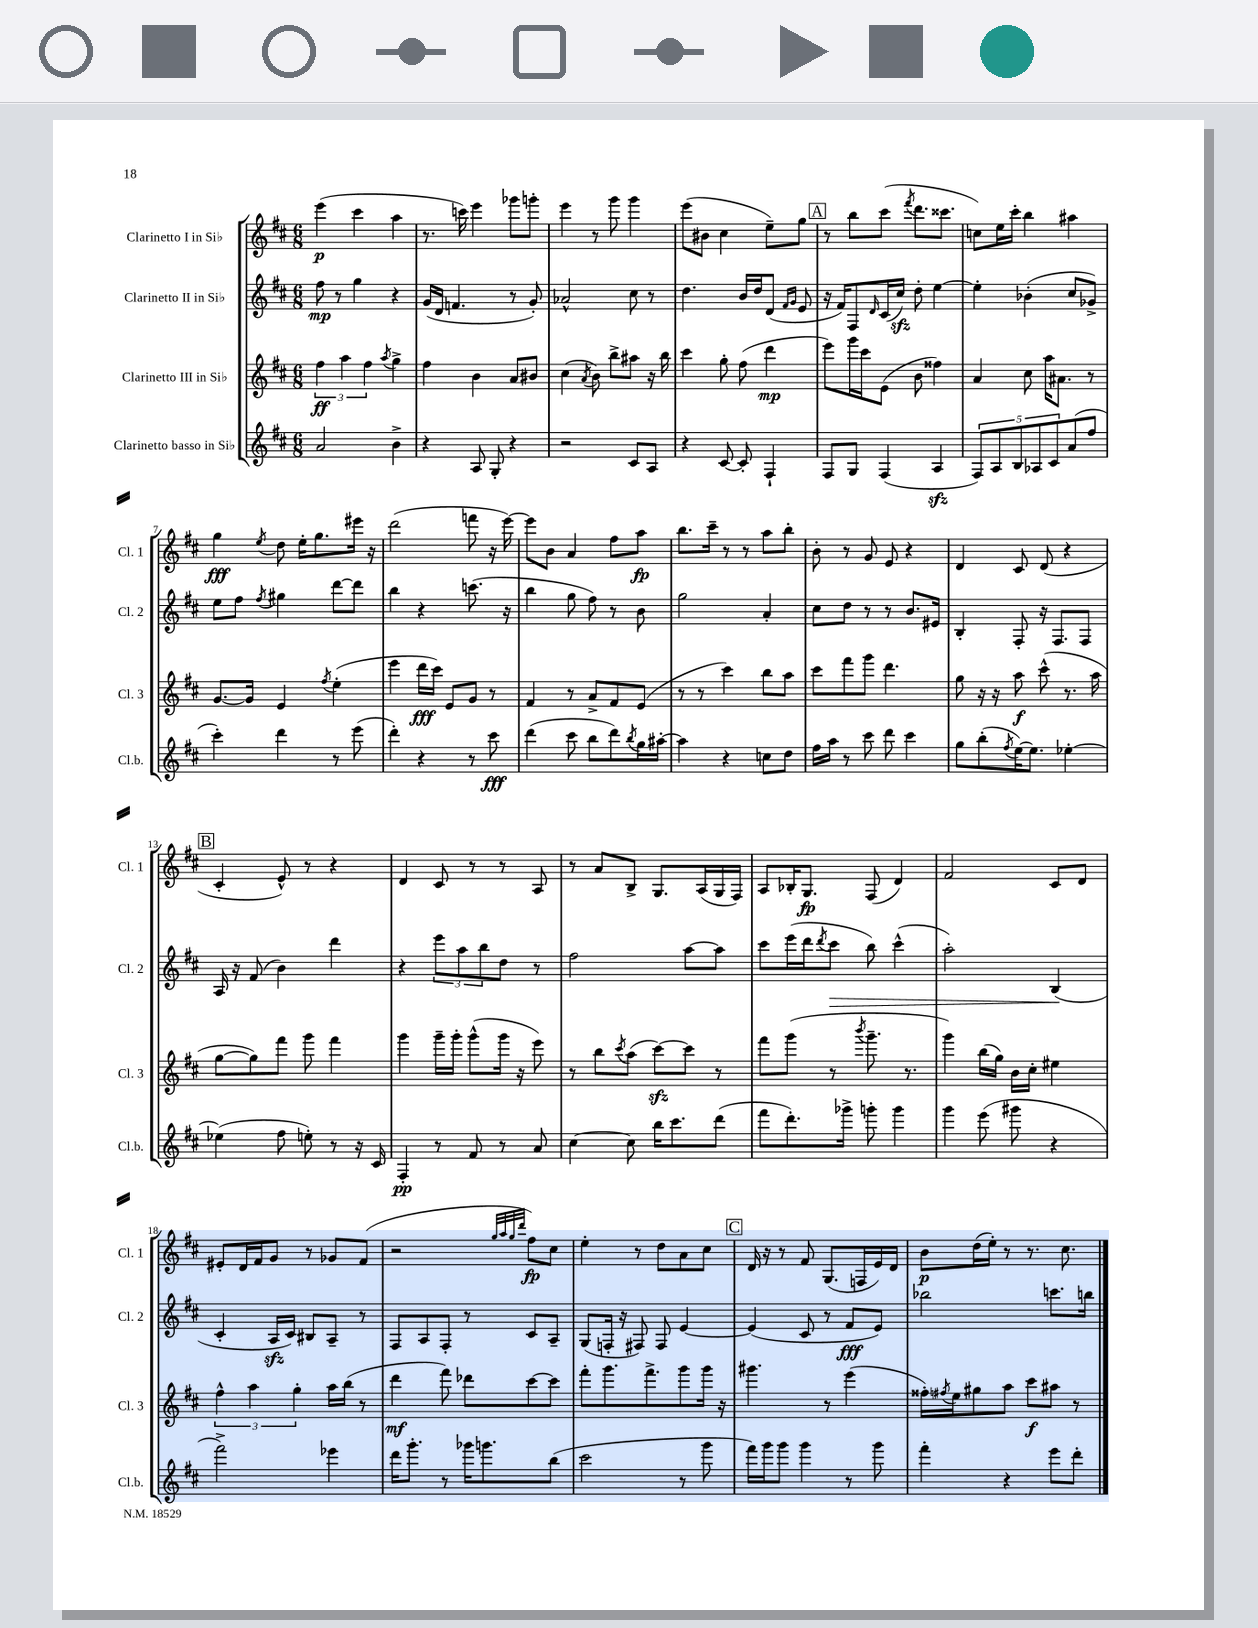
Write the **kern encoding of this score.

**kern	**kern	**kern	**kern
*staff4	*staff3	*staff2	*staff1
*clefG2	*clefG2	*clefG2	*clefG2
*k[f#c#]	*k[f#c#]	*k[f#c#]	*k[f#c#]
*M6/8	*M6/8	*M6/8	*M6/8
2a	6ff#	8ff#	(4eee
.	.	8r	.
.	6aa	.	.
.	.	4gg	4ccc#
.	6ff#	.	.
.	8qaa	.	.
4b^	4gg^	4r	4aa
=	=	=	=
4r	4ff#	(16g	8.r
.	.	16d	.
.	.	4.f	.
.	.	.	16ccc)
8A	4b	.	4eee
8G'	.	.	.
4r	8a	8r	8ggg-
.	8b#	8g')	8ggg'
=	=	=	=
2r	(4cc#	2a-^^	4eee
.	8qa	.	.
.	8b)	.	8r
.	8bb^	.	8ggg
8c#	8aa#	8cc#	4ggg
8A	16r	8r	.
.	16bb	.	.
=	=	=	=
4r	4ccc#	4.dd	(8eee
.	.	.	8b#
[8c#	8gg'	.	4cc#
8c#']	(8ff#	16b	.
.	.	16dd	.
4F#`	4ddd	(8d	8ee~)
.	.	16qqf#	.
.	.	16qqg	.
.	.	8e	8gg
=	=	=	=
8F#	8eee)	16r	8r
.	.	16f#)	.
8G	16ggg	8F#	8bb
.	16ccc#	.	.
.	.	16qqd	.
(4F#	(8e	(16c#	(8ccc#
.	.	16cc#)	.
.	.	.	8qfff#
.	8b	8dd'	8.ddd
4A	4ff##)	[4ee	.
.	.	.	8.ccc##
=	=	=	=
10F#)	4a	4ee']	8cc)
10A	.	.	.
.	.	.	16ee
.	.	.	16ccc#'
10B	.	.	.
.	8cc#	(4b-'	4bb
10A-	.	.	.
.	16aa	.	.
10c#	.	.	.
.	8.a#	.	.
(8a	.	8cc#	4aa#
8ff#	8r	8g-^)	.
=	=	=	=
4ccc#')	[8.g	8ee	4gg
.	.	8ff#	.
.	16g]	.	.
.	.	8qff#	8qee
4ddd	4e	4gg#	8dd
.	.	.	16ee'
.	.	.	8.gg
.	8qff#	.	.
8r	(4ee'	[8ddd	.
(8eee	.	8ddd]	16eee#
.	.	.	16r
=	=	=	=
4ddd')	4eee	4bb	(2ddd
4r	16ddd	4r	.
.	16ccc#)	.	.
.	8e	.	.
8r	8g	(8.ccc	8fff
8ccc#	8r	.	16r
.	.	16r	[16eee)
=	=	=	=
(4ddd	4f#	4bb	8eee]
.	.	.	8b
8ccc#	8r	8gg	4a
8bb	8a^	8ff#)	.
8ddd)	8f#	8r	8ff#
8qbb	.	.	.
16gg	(8e	8b	8aa
[16aa#'	.	.	.
=	=	=	=
4aa#]	8r	2gg	8.bb
.	8r	.	.
.	.	.	16ccc#~
4r	4ccc#)	.	8r
.	.	.	8r
8cc	8bb	4a'	8aa
8dd	8aa	.	8bb'
=	=	=	=
16ff#	8ccc#	8cc#	8b'
16aa	.	.	.
8r	8fff#	8dd	8r
8ccc#	8ggg	8r	8g
8ddd	4.ddd	8r	8e
4ccc#	.	8.b	4r
.	.	16e#	.
=	=	=	=
8gg	8gg	4B'	4d
(8bb'	16r	.	.
.	16r	.	.
8qff#	.	.	.
[16ee)	8aa	8F#'	8c#
8.ee]	.	.	.
.	(8ccc#^^	16r	(8d
.	.	8.F#	.
[4ee-'	8.r	.	4r
.	.	8F#	.
.	16aa	.	.
=	=	=	=
(4ee-]	[8gg	16A	4c#'
.	.	16r	.
.	8gg])	(8f#	.
8ff#	8fff#	4b)	8e^^)
8ee')	8ggg	.	8r
8r	4fff#	4ddd	4r
16r	.	.	.
16c#	.	.	.
=	=	=	=
4F#'	4ggg	4r	4d
8r	16ggg~	12eee	8c#
.	16ggg'	.	.
.	.	12aa	.
8f#	(8ggg^^	.	8r
.	.	12bb	.
8r	16ggg	8dd	8r
.	16r	.	.
8a	8eee)	8r	8A
=	=	=	=
[4cc#	8r	2ff#	8r
.	8bb	.	8a
.	8qccc#	.	.
8cc#]	(8aa	.	8B^
16bb	[8ccc#)	.	8.G
8.ccc#	.	.	.
.	8ccc#]	[8aa	.
.	.	.	(16A
(8ddd	8r	8aa]	16G
.	.	.	16F#)
=	=	=	=
8fff#	8fff#	8ccc#	8A
8.ddd')	(8ggg	(16eee	16B-'
.	.	16ddd	8.G
.	.	8qddd	.
.	8r	8ccc#	.
16ggg-^	.	.	.
.	8qbbb	.	.
8ggg'	8.ggg~	8bb)	(8F#
4ggg	.	(4ccc#^^	4d)
.	8.r	.	.
=	=	=	=
4ggg	4ggg)	2aa')	2f#
(8eee	(16bb	.	.
.	16gg)	.	.
8ggg#	16b	.	.
.	16cc#'	.	.
4r	4ee#	(4B	8c#
.	.	.	8d
=	=	=	=
2fff#^)	6ff#^^	4c#'	8e#'
.	.	.	16d
.	6aa	.	.
.	.	.	16f#
.	.	16A	8g
.	.	16c#)	.
.	6gg'	.	.
.	.	8B#	8r
4eee-	16aa	8A~	8g-
.	(16bb	.	.
.	8r	8r	(8f#
=	=	=	=
16ddd	4ddd	8F#	2r
8.ggg'	.	.	.
.	.	8A	.
8r	8fff#)	8F#'	.
16ggg-	8ddd-	8r	.
8.ggg	.	.	.
.	.	.	32qqgg
.	.	.	32qqaa
.	.	.	32qqgg
.	.	.	32qqddd
.	[8ccc#	8c#	8ff#)
(8bb	8ccc#]	8A~	8cc#
=	=	=	=
2ccc#	8fff#'	(8G	4ee'
.	8.ggg	16F'	.
.	.	16r	.
.	.	8F#)	8r
.	8.fff#^	.	.
.	.	8F#	8dd
8r	8ggg	[4e	8a
8ggg	16ggg	.	8cc#
.	16r	.	.
=	=	=	=
16fff#)	4.ggg#	(4e]	16d
16ggg	.	.	16r
8ggg	.	.	8r
4ggg	.	8c#	8f#
.	8r	8r	(8.G
8r	(4eee	8f#	.
.	.	.	16F
8ggg	.	8e)	16e)
.	.	.	16d
=	=	=	=
4fff#'	16ff##')	2bb-	8b
.	8qff#	.	.
.	16ee	.	.
.	8gg#	.	(16dd
.	.	.	16ee')
4r	8aa	.	8r
.	8ccc#	.	8.r
8eee	8aa#	8.ccc	.
.	.	.	8.cc#
8ddd'	8r	.	.
.	.	16bb	.
==	==	==	==
*-	*-	*-	*-
